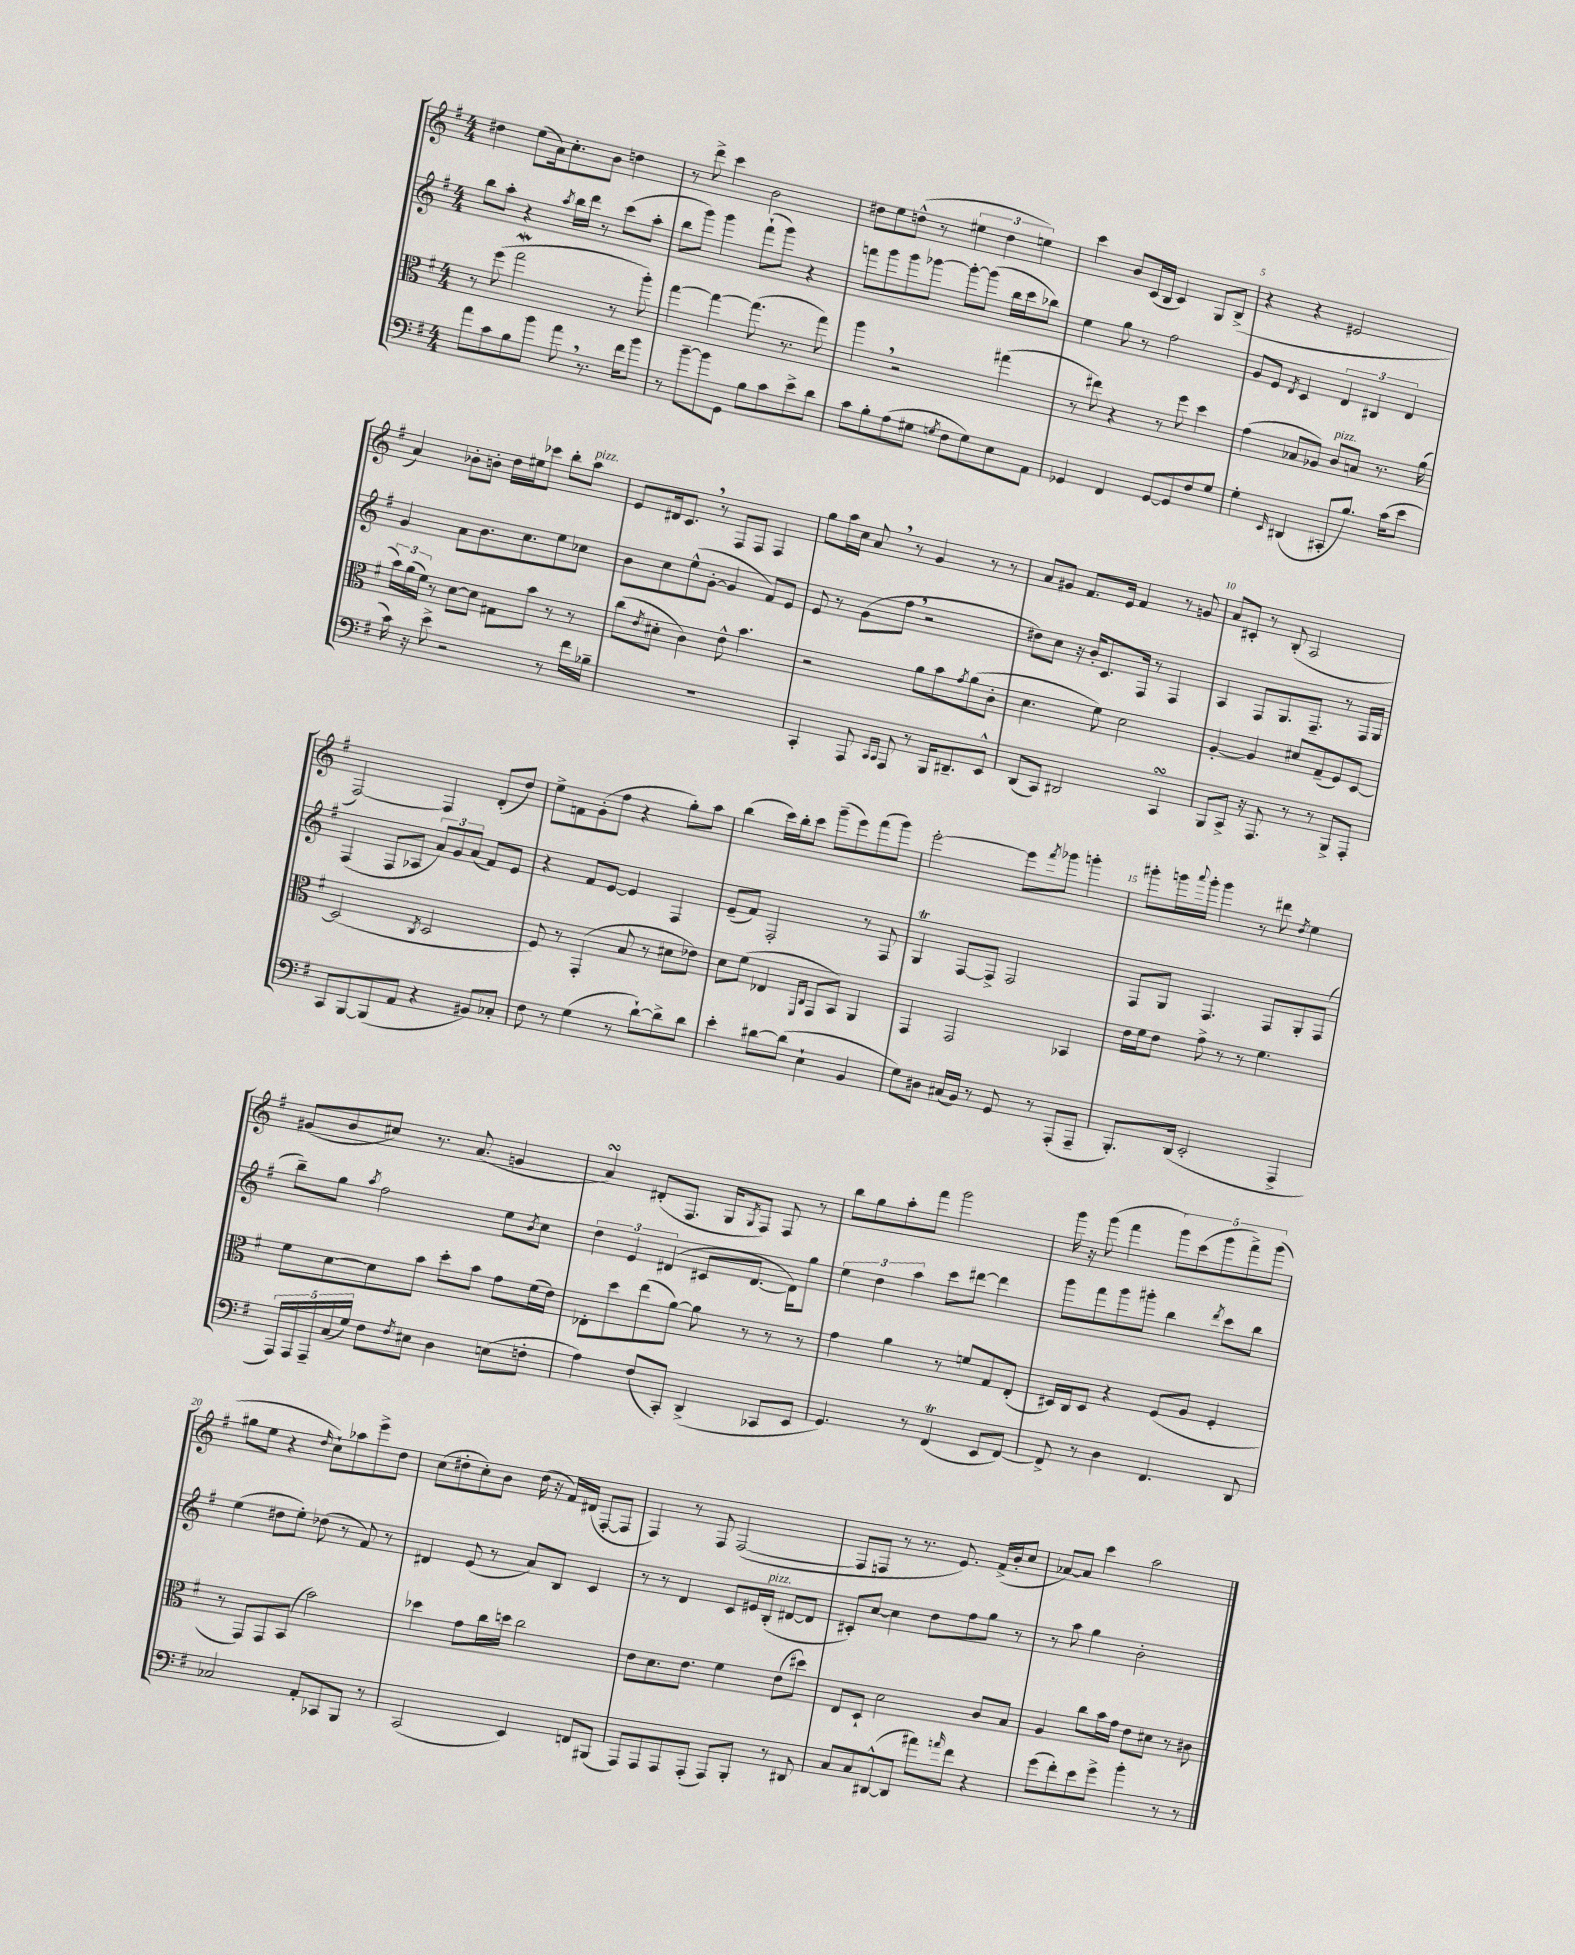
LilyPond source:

<<
\new StaffGroup <<
\new Staff = "s0" {
    \clef treble \key g \major \numericTimeSignature \time 4/4
    dis''4 e''8( a'16) c''8.-. b'8 d''4 |
    r8 d'''8-> c'''4 b'2 |
    dis''8 e''8 d''8-^( r8 \tuplet 3/2 { eis''4 d''4 e''4) } |
    c'''4 b'8 c'16( b16 c'4) g8 b8->( |
    r4 r4 eis'2 |
    a'4) bes'8-. b'8-. d''16 eis''16 ces'''8 b''8-. a''8^\markup { \italic "pizz." } |
    e'8 dis'16 c'8. \breathe r8 fis8 fis8 fis4 |
    g''8 a''16 c''16 a'8 \breathe r8 g'4 r8 r8 |
    a'8 gis'8 fis'8. e'16 fis'4 r8 g'8 |
    a'8 cis'8-. r8 b8-.( a2 |
    fis2~) fis4 d'8-.( d''8) |
    e''8-> f'8 g'8-.( fis''8 r4 g''8-.) a''8 |
    b''4( c'''16) b''16-. c'''8 g'''8--( e'''8) fis'''8( g'''8) |
    e'''2~-. e'''8 \acciaccatura { fis'''8 } ges'''8 g'''4-. |
    gis'''8-. g'''16 \appoggiatura { a'''8 } g'''16-. g'''4 r8 dis'''8 \acciaccatura { d''8 } e''4 |
    gis'8( b'8 cis''8) r8. a'8.( g'4 |
    a'4\turn) dis'8-.( fis8. g16 \acciaccatura { g8 } fis8) fis8 r8 |
    b''8 g''8 a''8-. fis'''8 g'''2 |
    g'''16 r16 g'''8( fis'''4 \tuplet 5/4 { g'''8) c'''8( g'''8 fis'''8->) g'''8( } |
    gis''8 e''8 r4 \grace { d''16 } c''8-!) aes''8 e'''8-> d''8 |
    c''8( dis''8-. c''8-.) b'8 dis''16( r16 fis'16) dis'16( fis8~-. fis8 |
    fis4) r8 fis8 fis2~( |
    fis8 f8 r8 r8. e'8.) fis'16->( b'16-. c''8 |
    aes'8~) aes'8 c'''4 a''2 \bar "|." |
}
\new Staff = "s1" {
    \clef treble \key g \major \numericTimeSignature \time 4/4
    b''8 a''8-. r4 \acciaccatura { a''8 } b''16 d'''16 r8 c'''8( a''8-. |
    b''8 g'''8) g'''4 fis'''8-!( g'''8) r4 |
    f'''8 g'''8 g'''8 ges'''8~ ges'''8~-. ges'''8( b''16 c'''16 bes''8) |
    e''4 g''8 r8 fis''2 |
    g'8 e'8 \acciaccatura { d'8 } c'4 \tuplet 3/2 { d'4 bis4 d'4 } |
    g'4 a'8 b'8. c''8. e''8 ces''8 |
    b'8 c''8 e''8-^( g'8~-. g'4 fis'8) e'8 |
    e'8 r8 g'8( fis''8 \breathe r2 |
    dis''8) c''8 r16 b'16-. c'8. fis16 r8 fis4 |
    a4 fis8 g8. fis8.-- r8 fis16 g16 |
    fis4( fis8 aes8 \tuplet 3/2 { a'8) g'8 a'8( } fis'8) e'8 |
    r4 fis'8 e'8~ e'4 fis4 |
    e'8--( fis'8) fis2-. r8 fis8 |
    g4\trill fis8~ fis8-> fis2 |
    fis8 g8 fis4. fis8 g8-. fis8( |
    b''8--) g''8 \acciaccatura { a''8 } fis''2 e''8 \acciaccatura { b'8 } c''8 |
    \tuplet 3/2 { d''4 e'4 dis'4( } cis'8 dis'8.~ dis'16) g''8 |
    \tuplet 3/2 { e''4 d''4 a''4 } c'''8 dis'''8~ dis'''4 |
    g'''8 fis'''8 g'''8 gis'''8-. b''4 \acciaccatura { d'''8 } c'''8 b''8 |
    e''4( dis''8 e''8-.) des''8( r8 fis'8) r8 |
    dis'4 e'8( r8 a'8) b8 c'4 |
    r8 r8 d'4 c'8 eis'16 b16-.^\markup { \italic "pizz." }( dis'8~ dis'8 |
    cis'8-.) c''8~ c''4 d''8 fis''8 g''8 r8 |
    r8 a''8 g''4 b'2-. \bar "|." |
}
\new Staff = "s2" {
    \clef alto \key g \major \numericTimeSignature \time 4/4
    r8 fis''8( g''2\mordent r8 a''8-.) |
    g''4~ g''4~ g''8.( r8. g''8) |
    a''4 \breathe r2 gis''4( |
    r8 eis''8) r4 r8 fis''8 d''4 |
    g'4( bes8 aes8) c'8^\markup { \italic "pizz." } b8 r8. a'16( |
    \tuplet 3/2 { b'16) a'16( fis'16) } r8 d'8~ d'8 gis8 b'8 r8 r8 |
    c''8( \acciaccatura { e'8 } dis'8-. c'4) e'8-^ b'4. |
    r2 a'8 b'8 \acciaccatura { g'8 } a'8( c'8-. |
    d'4. fis'8) d'2 |
    a4~-. a4 dis'8 g8--( fis8) d8~ |
    d2( \acciaccatura { c8 } d2 |
    fis8) r8 g,4-.( b8 r8 dis'8 ees'8) |
    d'8 fis'8( ees4 \grace { fis,16 c16 } g,8 b,8) a,4 |
    g,4 g,2 bes,4 |
    e'16 fis'16 e'8 g'8-> r8 r8 fis'4. |
    fis'8 d'8~ d'8 b'8 d''8-. b'8 g'8 fis'16( e'16) |
    ees8-. d''8 e''8( a'8~) a'8 r8 r8 r8 |
    g'4 a'4 r8 f'8 g8 e8-.( |
    dis16) c16 dis8 r4 fis8( a8 fis4-. |
    r8 g,8) g,8 b,8( b'2) |
    des''4 g'8 c''16 d''16 c''2 |
    e'8 d'8. e'8. fis'4 e'8( dis''8) |
    e8 d8-! d'2 c'8 b8 |
    a4 c''8 b'16 g'16 e'8 dis'8 r8 cis'8 \bar "|." |
}
\new Staff = "s3" {
    \clef bass \key g \major \numericTimeSignature \time 4/4
    a'8 c'8 b8 b'8 a'8 \breathe r8. fis'16 b'8 |
    r8 b'8~-- b'8 g,8 b8 c'8 e'8-> d'8 |
    c'8 b8-. a8( gis8 \acciaccatura { g8 } fis8 g8) e8 a,8 |
    ges,4 fis,4 ges,8~ ges,8 fis8 g8 |
    g4-. \grace { e,16 } dis,4( cis,8-. b8.) c'16( e'8 |
    c'16) r16 e'8-> r2 r8 fis'16 bes16-- |
    R1 |
    c,4-. a,,8 \grace { c,16 c,16 } a,,8 r8 b,,16 dis,8.-- e,8-^ |
    d,8( c,8) dis,2 c,4\turn |
    b,,8 c,8-> r16 a,,8. r8 r8 b,,8-> a,,8-. |
    c,8 b,,8~ b,,8( a,8 r4 bis,8) ces8-. |
    fis8 r8 g4( r8 d'8~-!) d'8-> d'8 |
    e'4-. dis'8~ dis'8( e4-! b,4 |
    g8) dis8 cis16( b,16) r8 g,8 r8 a,,8-.( a,,8-- |
    b,,8.-.) d,16( e,2-. a,,4-> |
    \tuplet 5/4 { a,,16) a,,16 a,,16-- c16( g16) } fis8 \acciaccatura { fis8 } eis8 d4 e8( f8-. |
    a4) fis8( c,8-.) d,4->( ces,8 e,8 |
    g,4.) r8 fis,4\trill( e,8 fis,8~) |
    fis,8-> r8 d4 fis,4. d,8 |
    ces2 a,8-. ces,8 b,,8 r8 |
    c,2( e,4) f,8 bis,,8( |
    a,,8) a,,8 a,,8 a,,8-.( a,,8) b,,8-. r8 dis,8 |
    c8 c8 dis,8~-^( dis,8 ais'8) \grace { a'16 } fis'8 r4 |
    g'8( fis'8-.) e'8 g'8-> b'4-. r8 r8 \bar "|." |
}
>>
>>
\layout { \context { \Score \override BarNumber.break-visibility = ##(#f #t #t) barNumberVisibility = #(every-nth-bar-number-visible 5) } }
